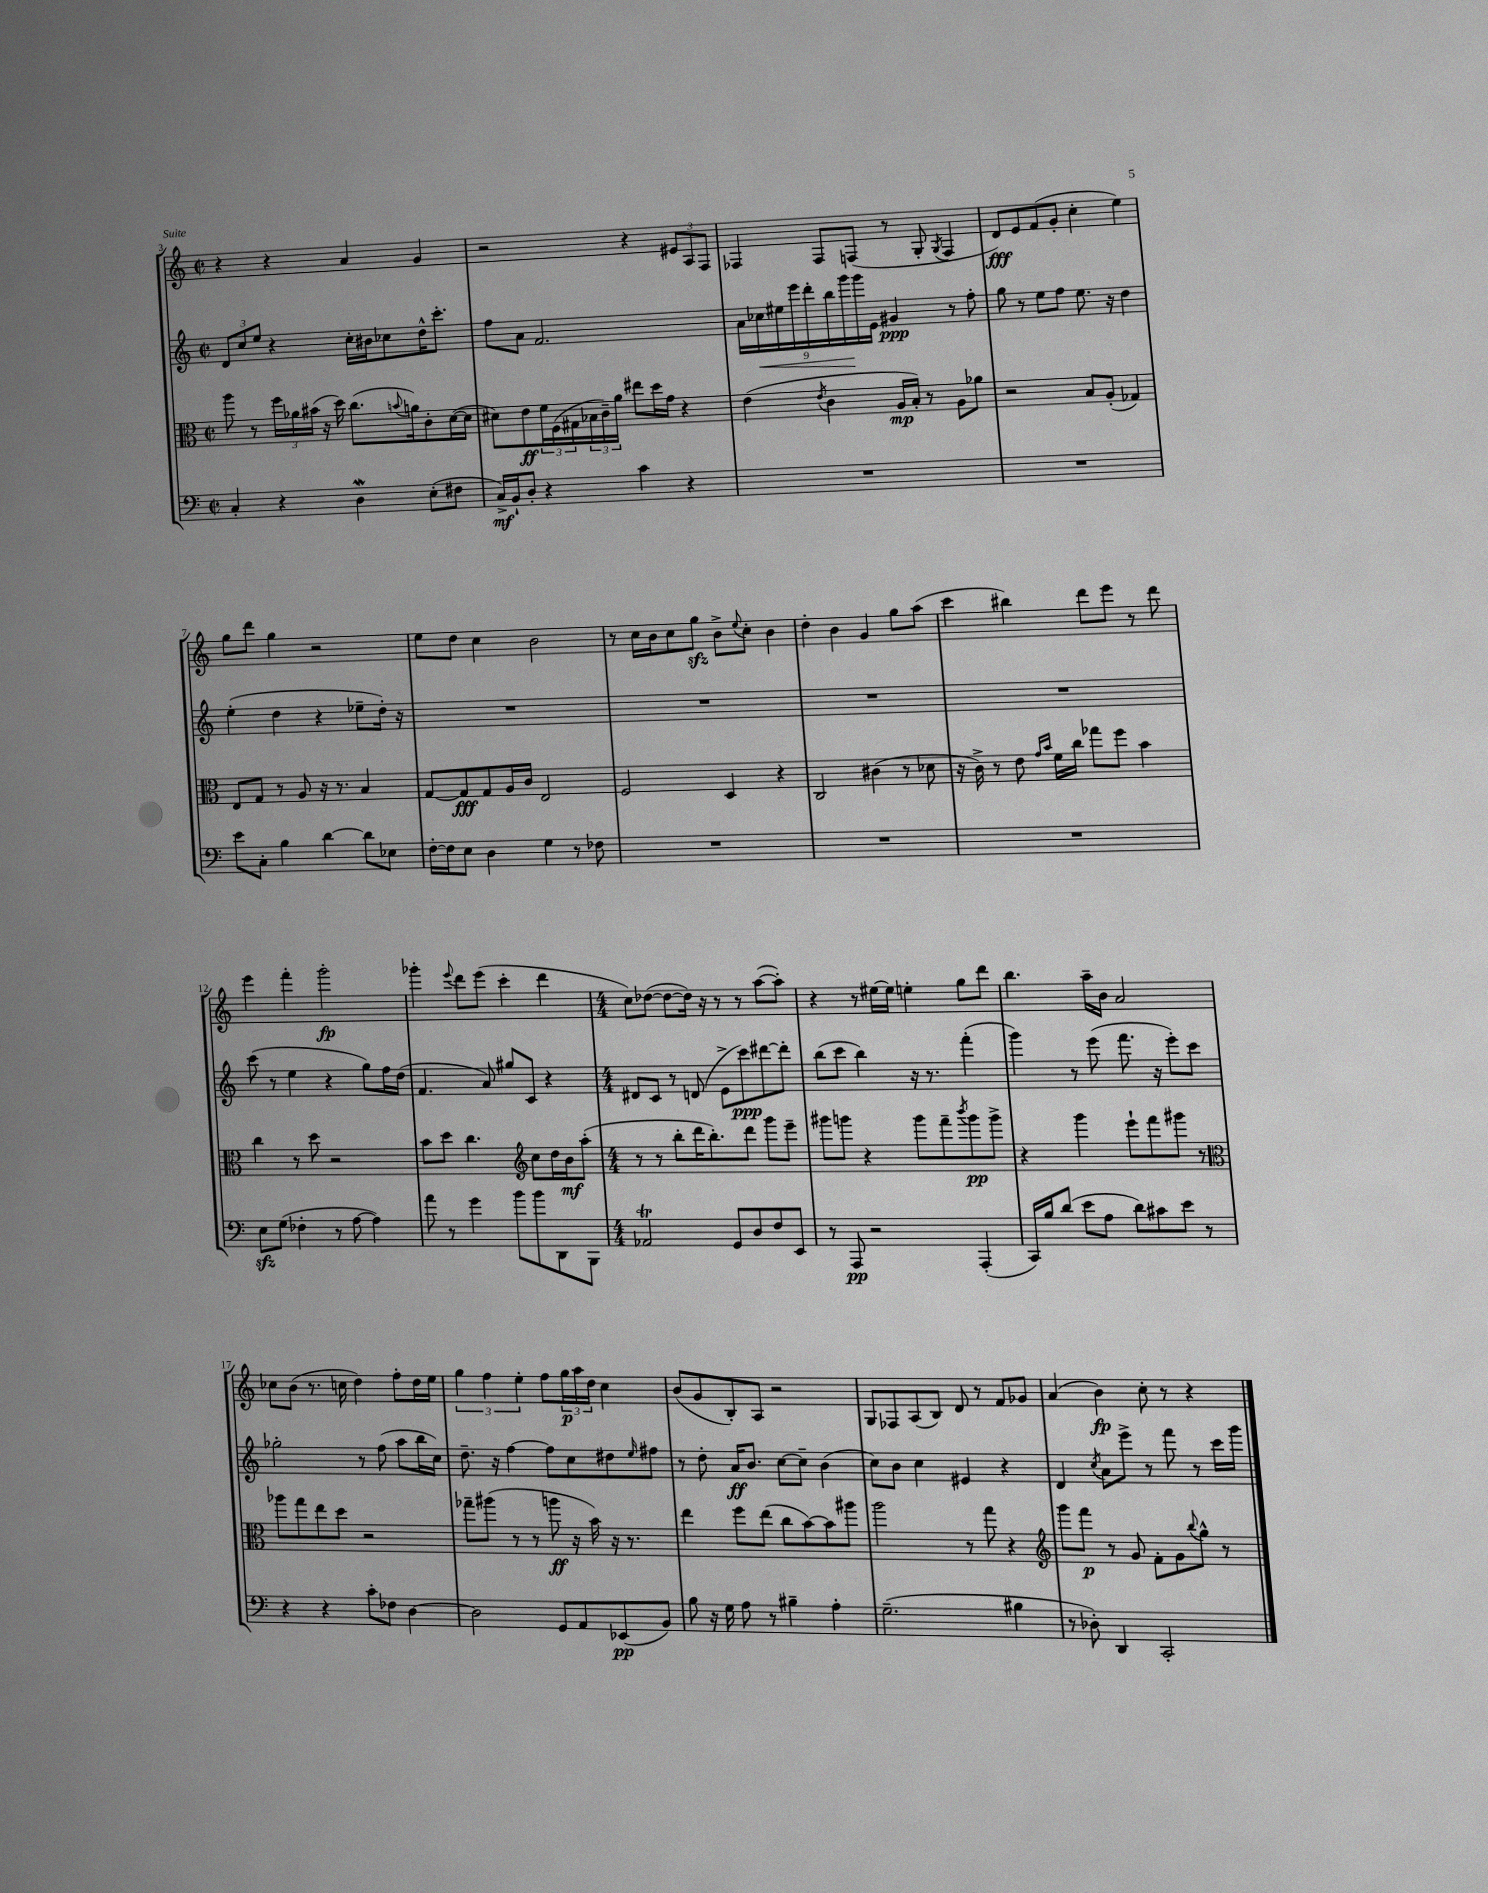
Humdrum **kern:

**kern	**dynam	**kern	**dynam	**kern	**dynam	**kern	**dynam
*part4	*part4	*part3	*part3	*part2	*part2	*part1	*part1
*staff4	*staff4	*staff3	*staff3	*staff2	*staff2	*staff1	*staff1
*clefF4	*	*clefC3	*	*clefG2	*	*clefG2	*
*k[]	*	*k[]	*	*k[]	*	*k[]	*
*M2/2	*	*M2/2	*	*M2/2	*	*M2/2	*
*met(c|)	*	*met(c|)	*	*met(c|)	*	*met(c|)	*
=3	=3	=3	=3	=3	=3	=3	=3
4C'/	.	8aa\	.	12d/L	.	4r	.
.	.	.	.	12cc/	.	.	.
.	.	8r	.	.	.	.	.
.	.	.	.	12ee/J	.	.	.
4r	.	24ff\LL	.	4r	.	4r	.
.	.	24a-X\	.	.	.	.	.
.	.	(24b#X\JJ	.	.	.	.	.
.	.	16r	.	.	.	.	.
.	.	16dd\)	.	.	.	.	.
4DW\	.	(8.cc\L	.	16cc'\LL	.	4a/	.
.	.	.	.	16b#X\J	.	.	.
.	.	.	.	8cc-X\	.	.	.
.	.	8qqbn/	.	.	.	.	.
.	.	16an\k)	.	.	.	.	.
(8E'\L	.	8c'\	.	16dd^^\K	.	4g/	.
.	.	.	.	8.ccc'\J	.	.	.
8F#X\J	.	([16d\L	.	.	.	.	.
.	.	16d\JJ]	.	.	.	.	.
=4	=4	=4	=4	=4	=4	=4	=4
16C^/LL)	mf	8d#X\L)	.	8ff\L	.	2r	.
16BB`/J	.	.	.	.	.	.	.
8D'/J	.	8e\	ff	8a\J	.	.	.
4r	.	24f\L	.	2.f/	.	.	.
.	.	(24F\	.	.	.	.	.
.	.	24G#X\	.	.	.	.	.
.	.	24B-X\	.	.	.	.	.
.	.	24c~\)	.	.	.	.	.
.	.	24a\JJ	.	.	.	.	.
4c\	.	8ee#X\L	.	.	.	4r	.
.	.	16dd\L	.	.	.	.	.
.	.	16g\JJ	.	.	.	.	.
4r	.	4r	.	.	.	12e#X/L	.
.	.	.	.	.	.	12A/	.
.	.	.	.	.	.	12F/J	.
=5	=5	=5	=5	=5	=5	=5	=5
1r	.	(4e\	.	18a\LL	.	4F-X/	.
!	!	!	!	!	!LO:HP:b	!	!
.	.	.	.	18cc-X\	<	.	.
.	.	.	.	18ee#X\	.	.	.
.	.	.	.	18eee\	.	.	.
.	.	.	.	18ddd'\	.	.	.
.	.	8qe/	.	.	.	.	.
.	.	4c\	.	.	.	8F-/L	.
.	.	.	.	18bb\	.	.	.
.	.	.	.	18ggg\	.	.	.
.	.	.	.	.	.	(8Fn/J	.
.	.	.	.	18ggg\	[	.	.
.	.	.	.	18e\JJ	.	.	.
.	.	16A/LL	mp	4g#X/	ppp	8r	.
.	.	16B'/JJ)	.	.	.	.	.
.	.	8r	.	.	.	8G'/	.
.	.	.	.	.	.	8qG/	.
.	.	8A\L	.	8r	.	4F/	.
.	.	8a-X\J	.	8ff'\	.	.	.
=6	=6	=6	=6	=6	=6	=6	=6
1r	.	2r	.	8gg\	.	8d/L)	fff
.	.	.	.	8r	.	8e/	.
.	.	.	.	8ee\L	.	(8f/	.
.	.	.	.	8ff\J	.	8g'/J	.
.	.	8B/L	.	8.ee\	.	4cc'\	.
.	.	(8A'/J	.	.	.	.	.
.	.	.	.	16r	.	.	.
.	.	4G-X/)	.	4dd\	.	4ee\)	.
!!LO:LB:g=z
=7	=7	=7	=7	=7	=7	=7	=7
8e\L	.	8E/L	.	(4ee'\	.	8gg\L	.
8C'\J	.	8G/J	.	.	.	8ddd\J	.
4B\	.	8r	.	4dd\	.	4gg\	.
.	.	8A/	.	.	.	.	.
[4d\	.	16r	.	4r	.	2r	.
.	.	8.r	.	.	.	.	.
8d\L]	.	4B/	.	8ee-X~\L	.	.	.
8E-X\J	.	.	.	16dd'\Jk)	.	.	.
.	.	.	.	16r	.	.	.
=8	=8	=8	=8	=8	=8	=8	=8
[16F'\LL	.	[8G/L	.	1r	.	8ee\L	.
16F\J]	.	.	.	.	.	.	.
8E\J	.	8G/]	fff	.	.	8dd\J	.
4D\	.	8G/	.	.	.	4cc\	.
.	.	16A/L	.	.	.	.	.
.	.	16c/JJ	.	.	.	.	.
4G\	.	2E/	.	.	.	2b\	.
8r	.	.	.	.	.	.	.
8F-X\	.	.	.	.	.	.	.
=9	=9	=9	=9	=9	=9	=9	=9
1r	.	2F/	.	1r	.	8r	.
.	.	.	.	.	.	16cc\LL	.
.	.	.	.	.	.	16b\J	.
.	.	.	.	.	.	8cc\	.
.	.	.	.	.	.	8ggzz\J	.
.	.	4D/	.	.	.	8b^\L	.
.	.	.	.	.	.	8qqee/	.
.	.	.	.	.	.	8cc'\J	.
.	.	4r	.	.	.	4b\	.
=10	=10	=10	=10	=10	=10	=10	=10
1r	.	2C/	.	1r	.	4dd'\	.
.	.	.	.	.	.	4b\	.
.	.	(4c#X\	.	.	.	4g/	.
.	.	8r	.	.	.	8gg\L	.
.	.	8d-X\	.	.	.	(8aa\J	.
=11	=11	=11	=11	=11	=11	=11	=11
1r	.	16r	.	1r	.	4ccc\	.
.	.	16c^\)	.	.	.	.	.
.	.	8r	.	.	.	.	.
.	.	8e\	.	.	.	4bb#X\)	.
.	.	16qqg/LL	.	.	.	.	.
.	.	16qqb/JJ	.	.	.	.	.
.	.	16f\LL	.	.	.	.	.
.	.	16cc\JJ	.	.	.	.	.
.	.	8gg-X\L	.	.	.	8ddd\L	.
.	.	8ff\J	.	.	.	8eee\J	.
.	.	4b\	.	.	.	8r	.
.	.	.	.	.	.	8ddd\	.
!!LO:LB:g=z
=12	=12	=12	=12	=12	=12	=12	=12
8Ezz\L	.	4cc\	.	(8ccc\	.	4eee\	.
(8G\J	.	.	.	8r	.	.	.
4F-X'\	.	8r	.	4ee\	.	4fff'\	.
.	.	8dd\	.	.	.	.	.
8r	.	2r	.	4r	.	2ggg'\	fp
[8A\	.	.	.	.	.	.	.
4A\])	.	.	.	8gg\L)	.	.	.
.	.	.	.	16ff\L	.	.	.
.	.	.	.	(16dd\JJ	.	.	.
=13	=13	=13	=13	=13	=13	=13	=13
8a\	.	8b\L	.	4.f/	.	4ggg-X'\	.
8r	.	8dd\J	.	.	.	.	.
.	.	.	.	.	.	8qqeee/	.
4g\	.	4.cc\	.	.	.	8ddd\L	.
.	.	.	.	8a/)	.	(8eee\J	.
8b\L	.	.	.	8gg#X/L	.	4ccc'\	.
*	*	*clefG2	*	*	*	*	*
8b\	.	8cc\L	.	8c/J	.	.	.
8DD\	.	16dd\L	.	4r	.	4ddd\	.
.	.	16b\J	mf	.	.	.	.
8BBB\J	.	(8aa'\J	.	.	.	.	.
=14	=14	=14	=14	=14	=14	=14	=14
*M4/4	*	*M4/4	*	*M4/4	*	*M4/4	*
2AA-XT/	.	8r	.	8d#X/L	.	8cc\L)	.
.	.	8r	.	8c/J	.	([8dd-X\J	.
.	.	8bb'\L	.	8r	.	8dd-\L_	.
.	.	16ddd\K	.	(8dn/	.	16dd-\Jk])	.
.	.	8.bb'\)	.	.	.	16r	.
8GG/L	.	.	.	8e^\L	.	8r	.
8D/	.	8ddd\J	.	8ccc\)	ppp	8r	.
8F/	.	8ggg\L	.	[8ddd#X\	.	([8aa\L	.
8EE/J	.	8eee~\J	.	8ddd#'\J]	.	8aa'\J])	.
=15	=15	=15	=15	=15	=15	=15	=15
8r	.	8ggg#X\L	.	(8bb\L	.	4r	.
8AAA/	pp	8gggn\J	.	8ccc\J	.	.	.
2r	.	4r	.	4bb\)	.	8r	.
.	.	.	.	.	.	[16ee#X\LL	.
.	.	.	.	.	.	16ee#\JJ]	.
.	.	8ggg\L	.	16r	.	4een'\	.
.	.	.	.	8.r	.	.	.
.	.	8fff~\	.	.	.	.	.
.	.	8qbbb/	.	.	.	.	.
(4AAA'/	.	8ggg\	pp	(4fff'\	.	8gg\L	.
.	.	8ggg^\J	.	.	.	8ddd\J	.
=16	=16	=16	=16	=16	=16	=16	=16
16CC/LL)	.	4r	.	4ggg\)	.	4.bb\	.
16B/J	.	.	.	.	.	.	.
(8d/J	.	.	.	.	.	.	.
8e\L	.	4ggg\	.	8r	.	.	.
8A\J	.	.	.	(8eee\	.	16aa~\LL	.
.	.	.	.	.	.	16b\JJ	.
8d\L)	.	8eee`\L	.	8.fff\	.	2a/	.
8c#X\	.	8fff\	.	.	.	.	.
.	.	.	.	16r	.	.	.
8e\J	.	8ggg#X\J	.	8eee'\L)	.	.	.
8r	.	8r	.	8ccc\J	.	.	.
!!LO:LB:g=z
=17	=17	=17	=17	=17	=17	=17	=17
*	*	*clefC3	*	*	*	*	*
4r	.	8aa-X\L	.	2gg-X'\	.	8cc-X\L	.
.	.	8gg\	.	.	.	(8b\J	.
4r	.	8ee\	.	.	.	8.r	.
.	.	8dd\J	.	.	.	.	.
.	.	.	.	.	.	16ccn\	.
8c'\L	.	2r	.	8r	.	4dd\)	.
8F-X\J	.	.	.	(8ff\	.	.	.
[4D\	.	.	.	8aa\L	.	8ff'\L	.
.	.	.	.	16bb\L	.	16dd\L	.
.	.	.	.	16cc\JJ)	.	16ee\JJ	.
=18	=18	=18	=18	=18	=18	=18	=18
2D\]	.	8gg-X~\L	.	8.dd~\	.	6gg\	.
.	.	(8aa#X\J	.	.	.	.	.
.	.	.	.	.	.	6ff\	.
.	.	.	.	16r	.	.	.
.	.	8r	.	[4ff\	.	.	.
.	.	.	.	.	.	6ee'\	.
.	.	8r	.	.	.	.	.
8GG/L	.	8aan\	ff	8ff\L]	.	8ff\L	.
8AA/	.	16r	.	8cc\	.	24gg\L	p
.	.	.	.	.	.	24aa\	.
.	.	16b\)	.	.	.	.	.
.	.	.	.	.	.	24dd\JJ	.
(8EE-X/	pp	16r	.	8dd#X\	.	4cc\	.
.	.	8.r	.	.	.	.	.
.	.	.	.	16qqee/	.	.	.
8BB/J)	.	.	.	8ff#X\J	.	.	.
=19	=19	=19	=19	=19	=19	=19	=19
8B\	.	4ee\	.	8r	.	(8b/L	.
16r	.	.	.	8dd'\	.	8g/	.
16G\	.	.	.	.	.	.	.
8A\	.	8ff\L	.	16a/KL	ff	8B'/)	.
.	.	.	.	8.b/J	.	.	.
8r	.	(8ee\J	.	.	.	8A/J	.
4B#X~\	.	8cc\L	.	[8cc\L	.	2r	.
.	.	[8b\)	.	8cc~\J]	.	.	.
4A'\	.	8b\]	.	(4b\	.	.	.
.	.	8aa#X\J	.	.	.	.	.
=20	=20	=20	=20	=20	=20	=20	=20
(2.G~\	.	2aa\	.	8cc\L)	.	8G/L	.
.	.	.	.	8b\J	.	8F-X/	.
.	.	.	.	4cc\	.	(8A/	.
.	.	.	.	.	.	8B/J)	.
.	.	8r	.	4e#X/	.	8d/	.
.	.	8gg\	.	.	.	8r	.
4B#X\	.	4r	.	4r	.	8f/L	.
.	.	.	.	.	.	8g-X/J	.
=21	=21	=21	=21	=21	=21	=21	=21
*	*	*clefG2	*	*	*	*	*
8r	.	8ggg\L	.	4d/	.	(4a/	.
8D-X'\)	.	8fff\J	p	.	.	.	.
.	.	.	.	8qcc/	.	.	.
4DD/	.	8r	.	8a\L	.	4b\)	fp
.	.	8g/	.	8eee^\J	.	.	.
2CC'/	.	8f'\L	.	8r	.	8cc'\	.
.	.	8g\	.	8fff\	.	8r	.
.	.	8qqbb/	.	.	.	.	.
.	.	8gg^^\J	.	8r	.	4r	.
.	.	8r	.	16ccc\LL	.	.	.
.	.	.	.	16ggg\JJ	.	.	.
==	==	==	==	==	==	==	==
*-	*-	*-	*-	*-	*-	*-	*-
